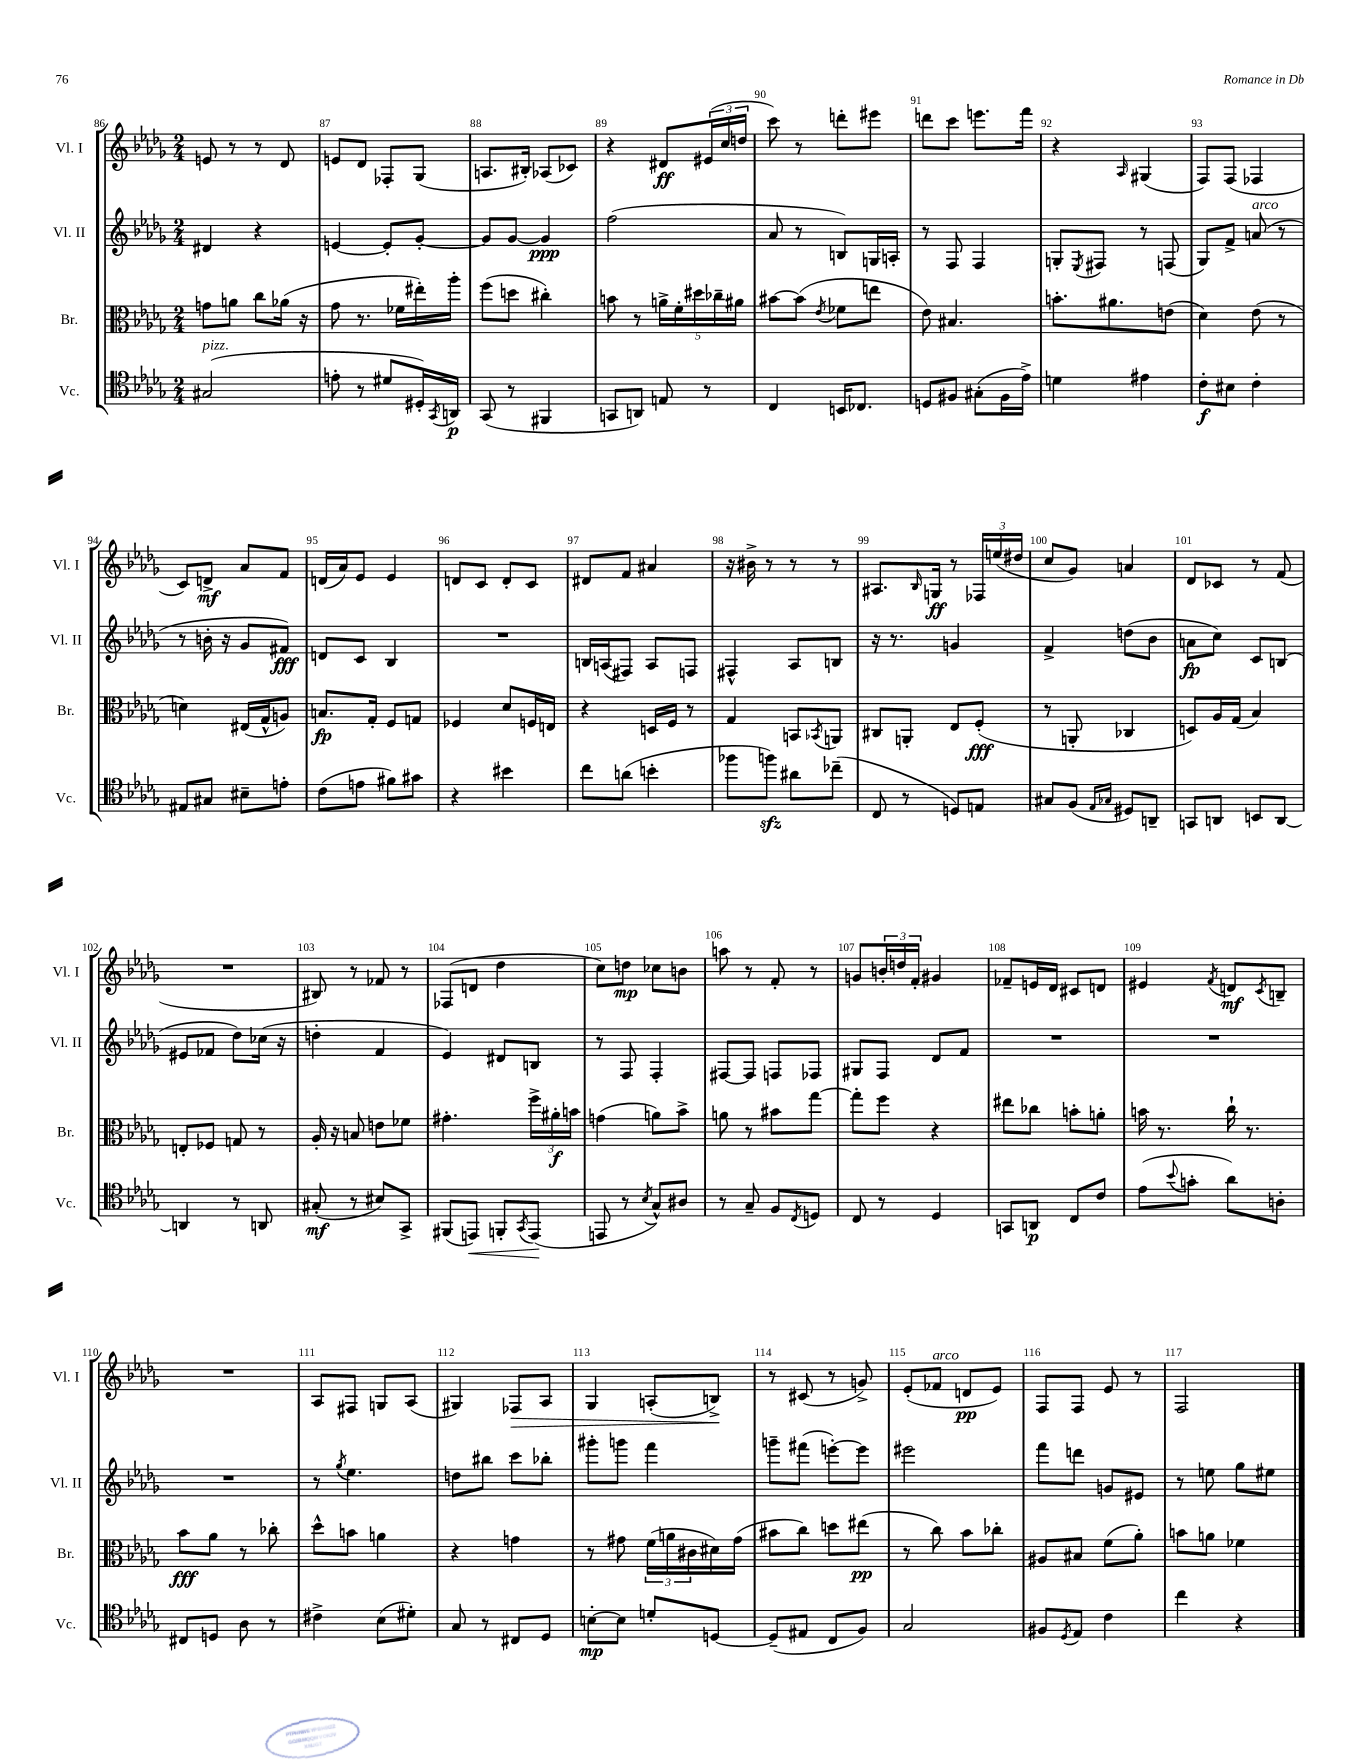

**kern	**kern	**kern	**kern
*staff4	*staff3	*staff2	*staff1
*clefC4	*clefC3	*clefG2	*clefG2
*k[b-e-a-d-g-]	*k[b-e-a-d-g-]	*k[b-e-a-d-g-]	*k[b-e-a-d-g-]
*M2/4	*M2/4	*M2/4	*M2/4
(2G#	8g	4d#	8e
.	8a	.	8r
.	8cc	4r	8r
.	(16a-	.	8d-
.	16r	.	.
=	=	=	=
8e'	8g-	[4e	8e
8r	8.r	.	8d-
8d#	.	8e']	8F-'
.	16f-	.	.
16D#')	16ee#')	[8g-'	(8G-
8qGG-	.	.	.
16AA	16aa-'	.	.
=	=	=	=
(8GG-	(8ff	8g-]	8.A
8r	8dd	[8g-	.
.	.	.	16B#')
4FF#	4cc#')	4g-]	(8A-
.	.	.	8c-)
=	=	=	=
8GG	8b	(2ff	4r
8AA)	8r	.	.
8E	20a^	.	8d#
.	20f'	.	.
.	20dd#	.	.
8r	.	.	(24e#
.	20cc-~	.	.
.	.	.	24cc
.	20a#	.	.
.	.	.	24dd
=	=	=	=
4C	[8b#	8a-	8ccc)
.	(8b#]	8r	8r
.	8qe-	.	.
16BB	8f-	8B)	8ddd'
8.C-	.	.	.
.	8ee	16G	8eee#
.	.	16A'	.
=	=	=	=
8D	8e-)	8r	8ddd
8F#	4.B#	8F	8ccc
(8G#'	.	4F	8.eee
16F#	.	.	.
16e-^)	.	.	16fff
=	=	=	=
4d	8.b'	8G'	4r
.	.	8qE-	.
.	.	8F#	.
.	8.a#	.	.
.	.	.	16qqA-
4e#	.	8r	(4G#
.	(8e	(8F	.
=	=	=	=
8c'	4d-)	8G-)	8F)
8B#	.	8f^	(8F
4c'	(8e-	(8a	4F-
.	8r	8r	.
=	=	=	=
8E#	4d)	8r	8c)
8G#	.	16b'	8d^
.	.	16r	.
8B#~	(16E#	8g-	8a-
.	16G-^^	.	.
8e'	8A)	8f#)	8f
=	=	=	=
(8c	8.B	8d	(16d
.	.	.	16a-)
8e	.	8c	8e-
.	16G-'	.	.
8f#)	8F	4B-	4e-
8g#	8G	.	.
=	=	=	=
4r	4F-	2r	8d
.	.	.	8c
4b#	8d-	.	8d'
.	16F	.	8c
.	16E	.	.
=	=	=	=
8cc	4r	16B	8d#
.	.	(16A	.
(8a	.	8F#)	8f
4b'	16D	8A	4a#
.	16F	.	.
.	8r	8F	.
=	=	=	=
8ff-	4G-	4F#^^	16r
.	.	.	16b#^
8ff)	.	.	8r
8a#	8BB	8A-	8r
.	8qBB-	.	.
(8cc-~	8AA	8B	8r
=	=	=	=
8C	8C#	16r	8.A#
.	.	8.r	.
8r	8AA'	.	.
.	.	.	16qqB-
.	.	.	16G
8D)	8E-	4g	8r
8E	(8F'	.	24F-
.	.	.	(24ee
.	.	.	24dd#
=	=	=	=
8G#	8r	4f^	8cc
(8F	8AA'	.	8g-)
16qqE-	.	.	.
16qqG-	.	.	.
8D#)	4C-	(8dd	4a
8AA~	.	8b-	.
=	=	=	=
8GG	8D)	8a	8d-
8AA	16A-	8cc)	8c-
.	(16G-	.	.
8BB	4B-)	8c	8r
[8AA	.	(8B	(8f
=	=	=	=
4AA]	8E'	8e#	2r
.	8F-	8f-	.
8r	8G	8dd-)	.
8AA	8r	(16cc-	.
.	.	16r	.
=	=	=	=
(8G#'	16A-'	4dd'	8B#)
.	16r	.	.
8r	8B	.	8r
8B#)	8e	4f	8f-
8GG-^	8f-	.	8r
=	=	=	=
(8FF#	4.g#'	4e-)	(8F-
8EE)	.	.	8d
8FF'	.	8d#	4dd-
8qGG-	.	.	.
(8EE	24ff^	8B	.
.	24a#'	.	.
.	24b	.	.
=	=	=	=
8EE	(4g	8r	8cc)
8r	.	8F	8dd
8qB-	.	.	.
8G-^^)	8a)	4F'	8cc-
8A#	8b-^	.	8b
=	=	=	=
8r	8a	[8F#	8aa
8G-~	8r	8F#]	8r
8F	8b#	8F	8f'
8qC	.	.	.
8D	[8gg-	8F-	8r
=	=	=	=
8C	8gg-']	8G#	8g
8r	8ff	8F	24b'
.	.	.	24dd
.	.	.	24f'
4D-	4r	8d-	4g#
.	.	8f	.
=	=	=	=
8GG	8ee#	2r	8f-~
8AA	8cc-	.	16e
.	.	.	16d-
8C	8b'	.	8c#
8c	8a'	.	8d
=	=	=	=
(8e-	16b	2r	4e#
.	8.r	.	.
8qqb-	.	.	.
8g'	.	.	.
.	.	.	8qf
8a-)	16cc`	.	8d
.	8.r	.	.
.	.	.	8qc
8A'	.	.	8B~
=	=	=	=
8C#	8b-	2r	2r
8D	8a-	.	.
8A-	8r	.	.
8r	8cc-'	.	.
=	=	=	=
4c#^	8dd-^^	8r	8A-
.	.	8qgg-	.
.	8b	4.ee-	8F#
(8B-	4a	.	8G
8d#')	.	.	(8A-
=	=	=	=
8G-	4r	8dd	4G#)
8r	.	8bb#	.
8C#	4g	8ccc	8F-
8D-	.	8bb-'	8A-
=	=	=	=
[8B'	8r	8ggg#'	4G-
8B]	8g#	8ggg	.
8d'	(24f	4fff	(8A'
.	24a	.	.
.	24c#	.	.
[8D	16d#)	.	8B^)
.	(16g#	.	.
=	=	=	=
(8D~]	8b#	8ggg~	8r
8E#	8cc)	(8fff#	(8c#
8C	8dd	[8eee')	8r
8F)	(8ee#	8eee]	8g^)
=	=	=	=
2G-	8r	2eee#	(8e-'
.	8cc)	.	8f-
.	8b-	.	8d
.	8cc-'	.	8e-)
=	=	=	=
8F#	8A#	8fff	8F
8qD-	.	.	.
8E-	8B#	8ddd	8F
4c	(8f	8g	8e-
.	8a-')	8e#	8r
=	=	=	=
4cc	8b	8r	2F
.	8a	8ee	.
4r	4f-	8gg-	.
.	.	8ee#	.
==	==	==	==
*-	*-	*-	*-
